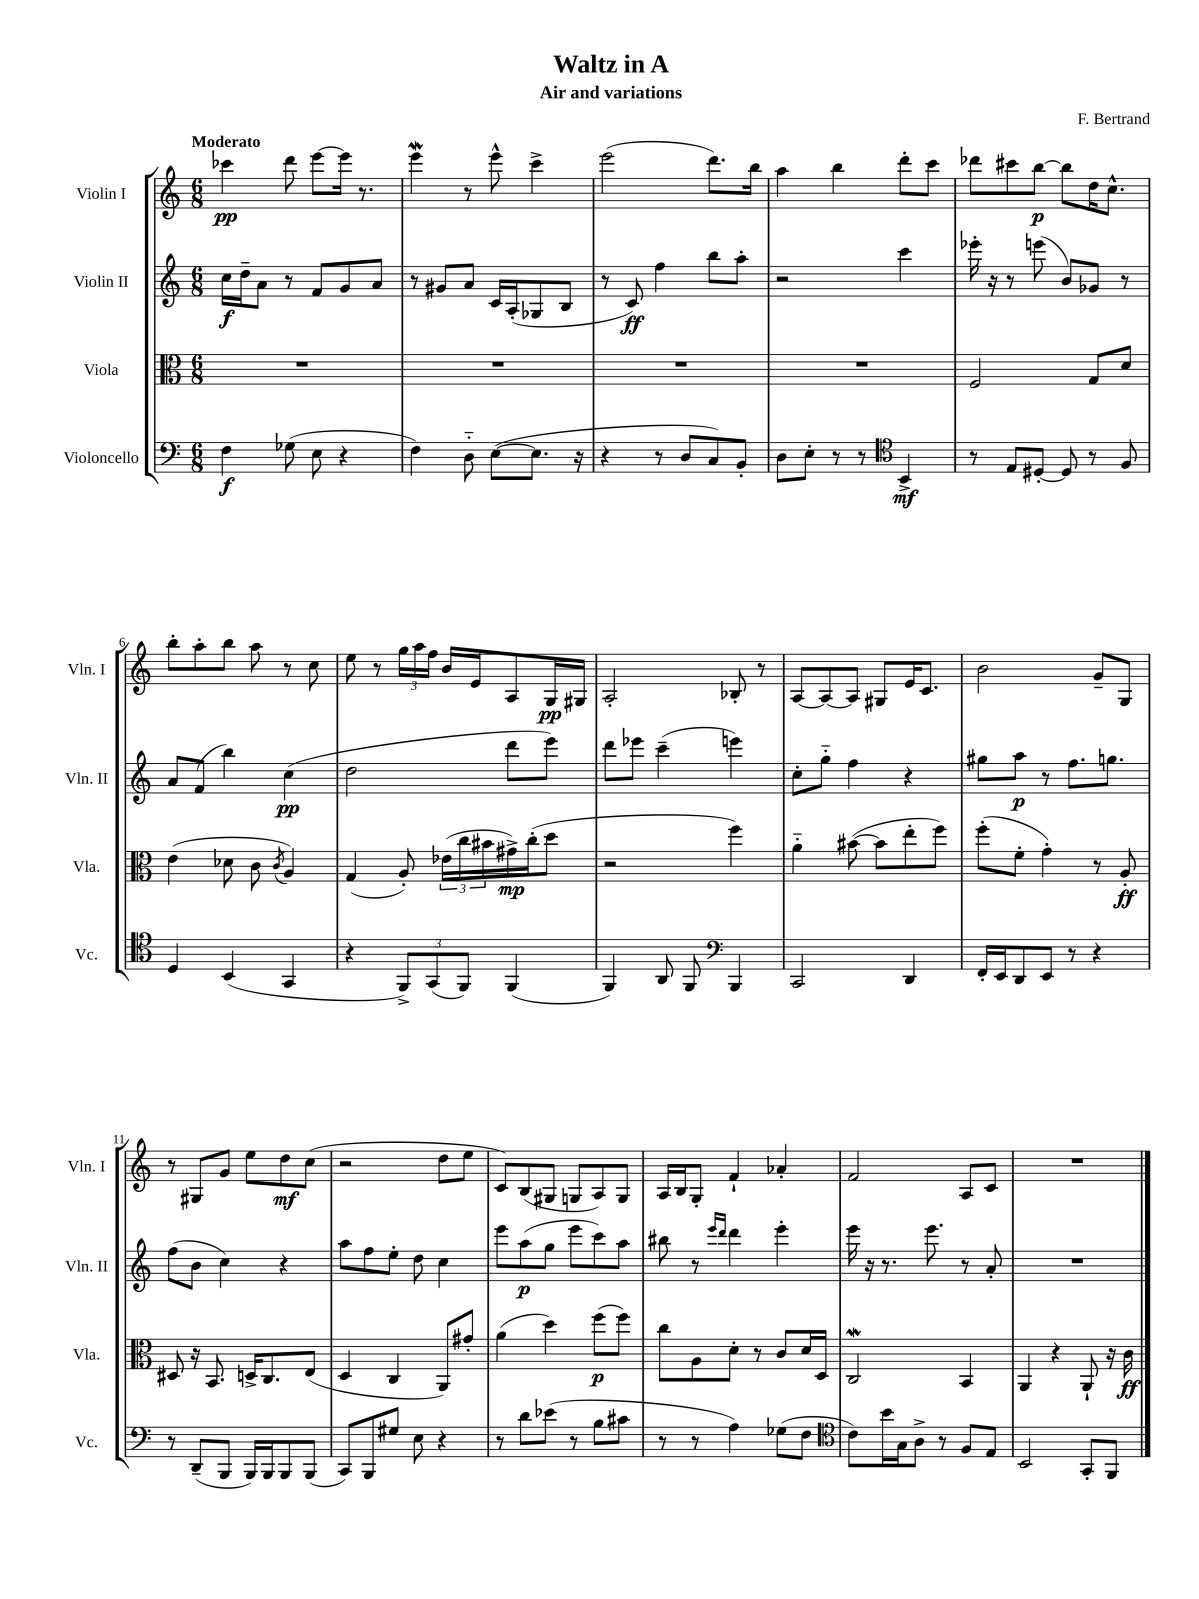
\header { title = "Waltz in A" composer = "F. Bertrand" subtitle = "Air and variations" }
<<
\new StaffGroup <<
\new Staff = "s0" \with { instrumentName = "Violin I" shortInstrumentName = "Vln. I" } {
    \clef treble \key c \major \numericTimeSignature \time 6/8 \tempo "Moderato"
    ces'''4\pp d'''8 e'''8~ e'''16 r8. |
    e'''4\mordent r8 e'''8-^ c'''4-> |
    e'''2( d'''8.) b''16 |
    a''4 b''4 d'''8-. c'''8 |
    des'''8 cis'''8 b''8~\p b''8 d''16 c''8.-^ |
    b''8-. a''8-. b''8 a''8 r8 c''8 |
    e''8 r8 \tuplet 3/2 { g''16 a''16 f''16 } b'16 e'16 a8 g16\pp gis16 |
    a2-. bes8-. r8 |
    a8~ a8~ a8 gis8 e'16 c'8. |
    b'2 g'8-- g8 |
    r8 gis8 g'8 e''8 d''8\mf c''8( |
    r2 d''8 e''8 |
    c'8) b8( gis8 g8 a8) g8 |
    a16 b16 g8-. f'4-! aes'4-. |
    f'2 a8 c'8 |
    R2. \bar "|." |
}
\new Staff = "s1" \with { instrumentName = "Violin II" shortInstrumentName = "Vln. II" } {
    \clef treble \key c \major \numericTimeSignature \time 6/8
    c''16\f d''16-- a'8 r8 f'8 g'8 a'8 |
    r8 gis'8 a'8 c'16 a16-.( ges8 b8 |
    r8 c'8\ff) f''4 b''8 a''8-. |
    r2 c'''4 |
    ees'''16-. r16 r8 e'''8( b'8) ges'8 r8 |
    a'8 f'8( b''4) c''4\pp( |
    d''2 d'''8 e'''8) |
    d'''8 ees'''8 c'''4--( e'''4) |
    c''8-. g''8-_ f''4 r4 |
    gis''8 a''8\p r8 f''8. g''8. |
    f''8( b'8 c''4) r4 |
    a''8 f''8 e''8-. d''8 c''4 |
    e'''8 a''8\p( g''8 e'''8 c'''8) a''8 |
    bis''8 r8 \grace { e'''16 d'''16 } d'''4 e'''4-. |
    e'''16 r16 r8. e'''8. r8 a'8-. |
    R2. \bar "|." |
}
\new Staff = "s2" \with { instrumentName = "Viola" shortInstrumentName = "Vla." } {
    \clef alto \key c \major \numericTimeSignature \time 6/8
    R2. |
    R2. |
    R2. |
    R2. |
    f2 g8 d'8 |
    e'4( des'8 c'8 \acciaccatura { c'8 } a4) |
    g4( a8-.) \tuplet 3/2 { ees'16( c''16 bis'16 } gis'16->\mp) c''16-.( d''8 |
    r2 f''4) |
    a'4-_ bis'8~( bis'8 e''8-. f''8) |
    f''8-.( f'8-. g'4-.) r8 a8-.\ff |
    dis8 r16 b,8. d16-> c8. e8( |
    d4 c4 a,8) gis'8-. |
    a'4( d''4) f''8\p( f''8) |
    c''8 a8 d'8-. r8 c'8 d'16 d16 |
    c2\mordent b,4 |
    a,4 r4 a,8-! r16 c'16\ff \bar "|." |
}
\new Staff = "s3" \with { instrumentName = "Violoncello" shortInstrumentName = "Vc." } {
    \clef bass \key c \major \numericTimeSignature \time 6/8
    f4\f ges8( e8 r4 |
    f4) d8-_ e8~( e8. r16 |
    r4 r8 d8 c8) b,8-. |
    d8 e8-. r8 r8 \clef tenor b,4->\mf |
    r8 e8 dis8~-. dis8 r8 f8 |
    d4 b,4( g,4 |
    r4 \tuplet 3/2 { f,8->) g,8( f,8) } f,4( |
    f,4) a,8 f,8 \clef bass b,,4 |
    c,2 d,4 |
    f,16-. e,16 d,8 e,8 r8 r4 |
    r8 d,8--( b,,8 b,,16) b,,16 b,,8 b,,8( |
    c,8) b,,8 gis8 e8 r4 |
    r8 d'8 ees'8( r8 b8 cis'8 |
    r8 r8 a4) ges8( f8 |
    \clef tenor c'8) b'16 g16 a8-> r8 f8 e8 |
    b,2 g,8-. f,8 \bar "|." |
}
>>
>>
